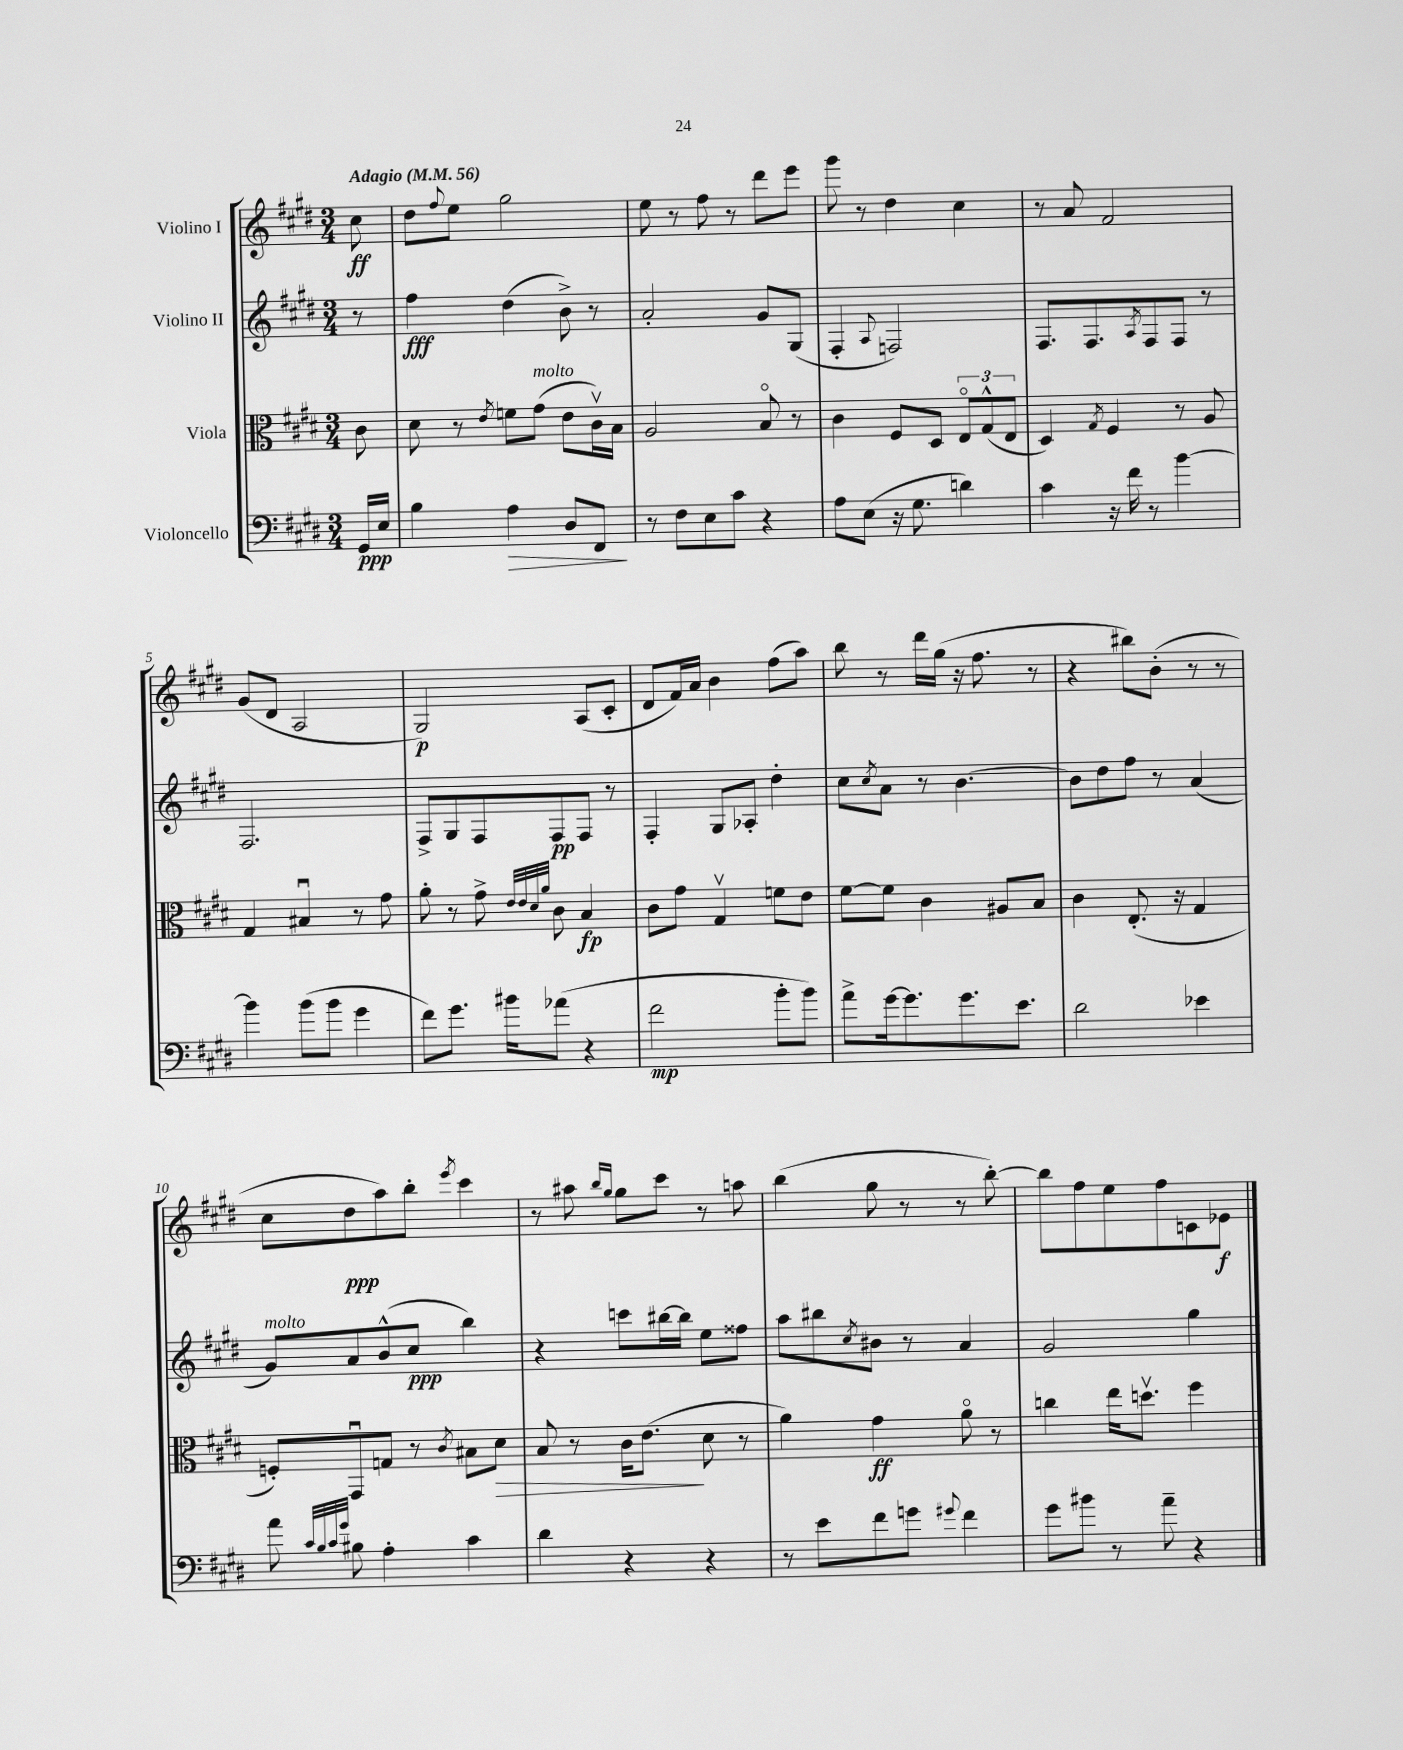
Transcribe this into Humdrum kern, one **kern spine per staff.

**kern	**dynam	**kern	**dynam	**kern	**dynam	**kern	**dynam
*part4	*part4	*part3	*part3	*part2	*part2	*part1	*part1
*staff4	*staff4	*staff3	*staff3	*staff2	*staff2	*staff1	*staff1
*I"Violoncello	*	*I"Viola	*	*I"Violino II	*	*I"Violino I	*
*clefF4	*	*clefC3	*	*clefG2	*	*clefG2	*
*k[f#c#g#d#]	*	*k[f#c#g#d#]	*	*k[f#c#g#d#]	*	*k[f#c#g#d#]	*
*M3/4	*	*M3/4	*	*M3/4	*	*M3/4	*
*MM56	*	*MM56	*	*MM56	*	*MM56	*
=	=	=	=	=	=	=	=
!	!	!	!	!	!	!LO:TX:a:B:t=Adagio	!
16GG#/LL	ppp	8c#\	.	8r	.	8cc#\	ff
16E/JJ	.	.	.	.	.	.	.
=1	=1	=1	=1	=1	=1	=1	=1
4B\	.	8d#\	.	4ff#\	fff	8dd#\L	.
.	.	.	.	.	.	8qqff#/	.
.	.	8r	.	.	.	8ee\J	.
.	.	8qe/	.	.	.	.	.
!	!LO:HP:b	!	!	!	!	!	!
4A\	>	8fn\L	.	(4dd#\	.	2gg#\	.
!	!	!LO:TX:a:i:t=molto	!	!	!	!	!
.	.	(8g#\J	.	.	.	.	.
8D#/L	.	8e\L	.	8b^\)	.	.	.
8FF#/J	.	16c#v\L)	.	8r	.	.	.
.	.	16B\JJ	.	.	.	.	.
.	]	.	.	.	.	.	.
=2	=2	=2	=2	=2	=2	=2	=2
8r	.	2A/	.	2a'/	.	8ee\	.
8F#\L	.	.	.	.	.	8r	.
8E\	.	.	.	.	.	8ff#\	.
8c#\J	.	.	.	.	.	8r	.
4r	.	8B/	.	8g#/L	.	8ddd#\L	.
.	.	8r	.	(8G#/J	.	8eee\J	.
=3	=3	=3	=3	=3	=3	=3	=3
8A\L	.	4c#\	.	4F#'/	.	8ggg#\	.
(8E\J	.	.	.	.	.	8r	.
.	.	.	.	8qqA/	.	.	.
16r	.	8F#/L	.	2Fn/)	.	4dd#\	.
8.G#\	.	.	.	.	.	.	.
.	.	8D#/J	.	.	.	.	.
4dn\)	.	12E/L	.	.	.	4cc#\	.
.	.	(12G#^^/	.	.	.	.	.
.	.	12E/J	.	.	.	.	.
=4	=4	=4	=4	=4	=4	=4	=4
4c#\	.	4D#/)	.	8.F#/L	.	8r	.
.	.	.	.	.	.	8a/	.
.	.	.	.	8.F#/	.	.	.
.	.	8qG#/	.	.	.	.	.
16r	.	4F#/	.	.	.	2f#/	.
16f#\	.	.	.	.	.	.	.
.	.	.	.	8qA/	.	.	.
8r	.	.	.	8F#/	.	.	.
[4b\	.	8r	.	8F#/J	.	.	.
.	.	8A/	.	8r	.	.	.
!!LO:LB:g=z
=5	=5	=5	=5	=5	=5	=5	=5
4b\]	.	4G#/	.	2.F#/	.	(8g#/L	.
.	.	.	.	.	.	8d#/J	.
(8b\L	.	4B#Xu/	.	.	.	2A/	.
8b\J	.	.	.	.	.	.	.
4g#\	.	8r	.	.	.	.	.
.	.	8g#\	.	.	.	.	.
=6	=6	=6	=6	=6	=6	=6	=6
8f#\L)	.	8a'\	.	8F#^/L	.	2G#/)	p
8.g#\J	.	8r	.	8G#/	.	.	.
.	.	8g#^\	.	8F#/	.	.	.
16b#X\KL	.	.	.	.	.	.	.
.	.	32qqe/LLL	.	.	.	.	.
.	.	32qqe/	.	.	.	.	.
.	.	32qqd#/	.	.	.	.	.
.	.	32qqa/JJJ	.	.	.	.	.
(8a-X\J	.	8c#\	.	8F#/	pp	.	.
4r	.	4B/	fp	8F#/J	.	(8A/L	.
.	.	.	.	8r	.	8c#'/J	.
=7	=7	=7	=7	=7	=7	=7	=7
2f#\	mp	8c#\L	.	4F#'/	.	8d#/L	.
.	.	8g#\J	.	.	.	16f#/L)	.
.	.	.	.	.	.	16a/JJ	.
.	.	4G#v/	.	8G#/L	.	4b\	.
.	.	.	.	8A-X'/J	.	.	.
8b'\L	.	8fn\L	.	4dd#'\	.	(8ff#\L	.
8b\J)	.	8e\J	.	.	.	8aa\J)	.
=8	=8	=8	=8	=8	=8	=8	=8
8a^\L	.	[8f#\L	.	8cc#\L	.	8bb\	.
.	.	.	.	8qcc#/	.	.	.
[16g#\k	.	8f#\J]	.	8a\J	.	8r	.
8.g#\]	.	.	.	.	.	.	.
.	.	4c#\	.	8r	.	16ddd#\LL	.
.	.	.	.	.	.	(16gg#\JJ	.
8.g#\	.	.	.	[4.b\	.	16r	.
.	.	.	.	.	.	8.ff#\	.
.	.	8A#X/L	.	.	.	.	.
8.e\J	.	.	.	.	.	.	.
.	.	8B/J	.	.	.	8r	.
=9	=9	=9	=9	=9	=9	=9	=9
2d#\	.	4c#\	.	8b\L]	.	4r	.
.	.	.	.	8dd#\	.	.	.
.	.	(8.E'/	.	8ff#\J	.	8bb#X\L)	.
.	.	.	.	8r	.	(8b'\J	.
.	.	16r	.	.	.	.	.
4e-X\	.	4G#/	.	(4a/	.	8r	.
.	.	.	.	.	.	8r	.
!!LO:LB:g=z
=10	=10	=10	=10	=10	=10	=10	=10
!	!	!	!	!LO:TX:a:i:t=molto	!	!	!
8a\	.	8Fn'/L)	.	8g#/L)	.	8cc#\L	.
32qqc#/LLL	.	.	.	.	.	.	.
32qqB/	.	.	.	.	.	.	.
32qqc#/	.	.	.	.	.	.	.
32qqg#/JJJ	.	.	.	.	.	.	.
8B#X\	.	8GG#u/	.	8a/	.	8dd#\	ppp
4A'\	.	8Gn/J	.	(8b^^/	.	8aa\)	.
.	.	8r	.	8cc#/J	ppp	8bb'\J	.
.	.	8qc#/	.	.	.	8qeee/	.
4c#\	.	8B#X\L	.	4bb\)	.	4ccc#\	.
!	!	!	!LO:HP:b	!	!	!	!
.	.	8d#\J	>	.	.	.	.
=11	=11	=11	=11	=11	=11	=11	=11
4d#\	.	8B/	.	4r	.	8r	.
.	.	8r	.	.	.	8aa#X\	.
.	.	.	.	.	.	16qqbb/LL	.
.	.	.	.	.	.	16qqgg#/JJ	.
4r	.	16c#\KL	.	8cccn\L	.	8gg#\L	.
.	.	(8.e\J	.	.	.	.	.
.	.	.	.	[16bb#X\L	.	8ccc#\J	.
.	.	.	.	16bb#\JJ]	.	.	.
4r	.	8d#\	]	8ee\L	.	8r	.
.	.	8r	.	8ff##X\J	.	8aan\	.
=12	=12	=12	=12	=12	=12	=12	=12
8r	.	4a\)	.	8aa\L	.	(4bb\	.
8e\L	.	.	.	8bb#X\	.	.	.
.	.	.	.	8qcc#/	.	.	.
8f#\	.	4g#\	ff	8b#X\J	.	8gg#\	.
8gn\J	.	.	.	8r	.	8r	.
8qqg#X/	.	.	.	.	.	.	.
4f#\	.	8a\	.	4a/	.	8r	.
.	.	8r	.	.	.	[8bb'\)	.
=13	=13	=13	=13	=13	=13	=13	=13
8g#\L	.	4ccn\	.	2g#/	.	8bb\L]	.
8b#X\J	.	.	.	.	.	8ff#\	.
8r	.	16ee\KL	.	.	.	8ee\	.
.	.	8.ddnv\J	.	.	.	.	.
8a~\	.	.	.	.	.	8ff#\	.
4r	.	4ff#\	.	4gg#\	.	8cn\	.
.	.	.	.	.	.	8e-X\J	f
==	==	==	==	==	==	==	==
*-	*-	*-	*-	*-	*-	*-	*-
